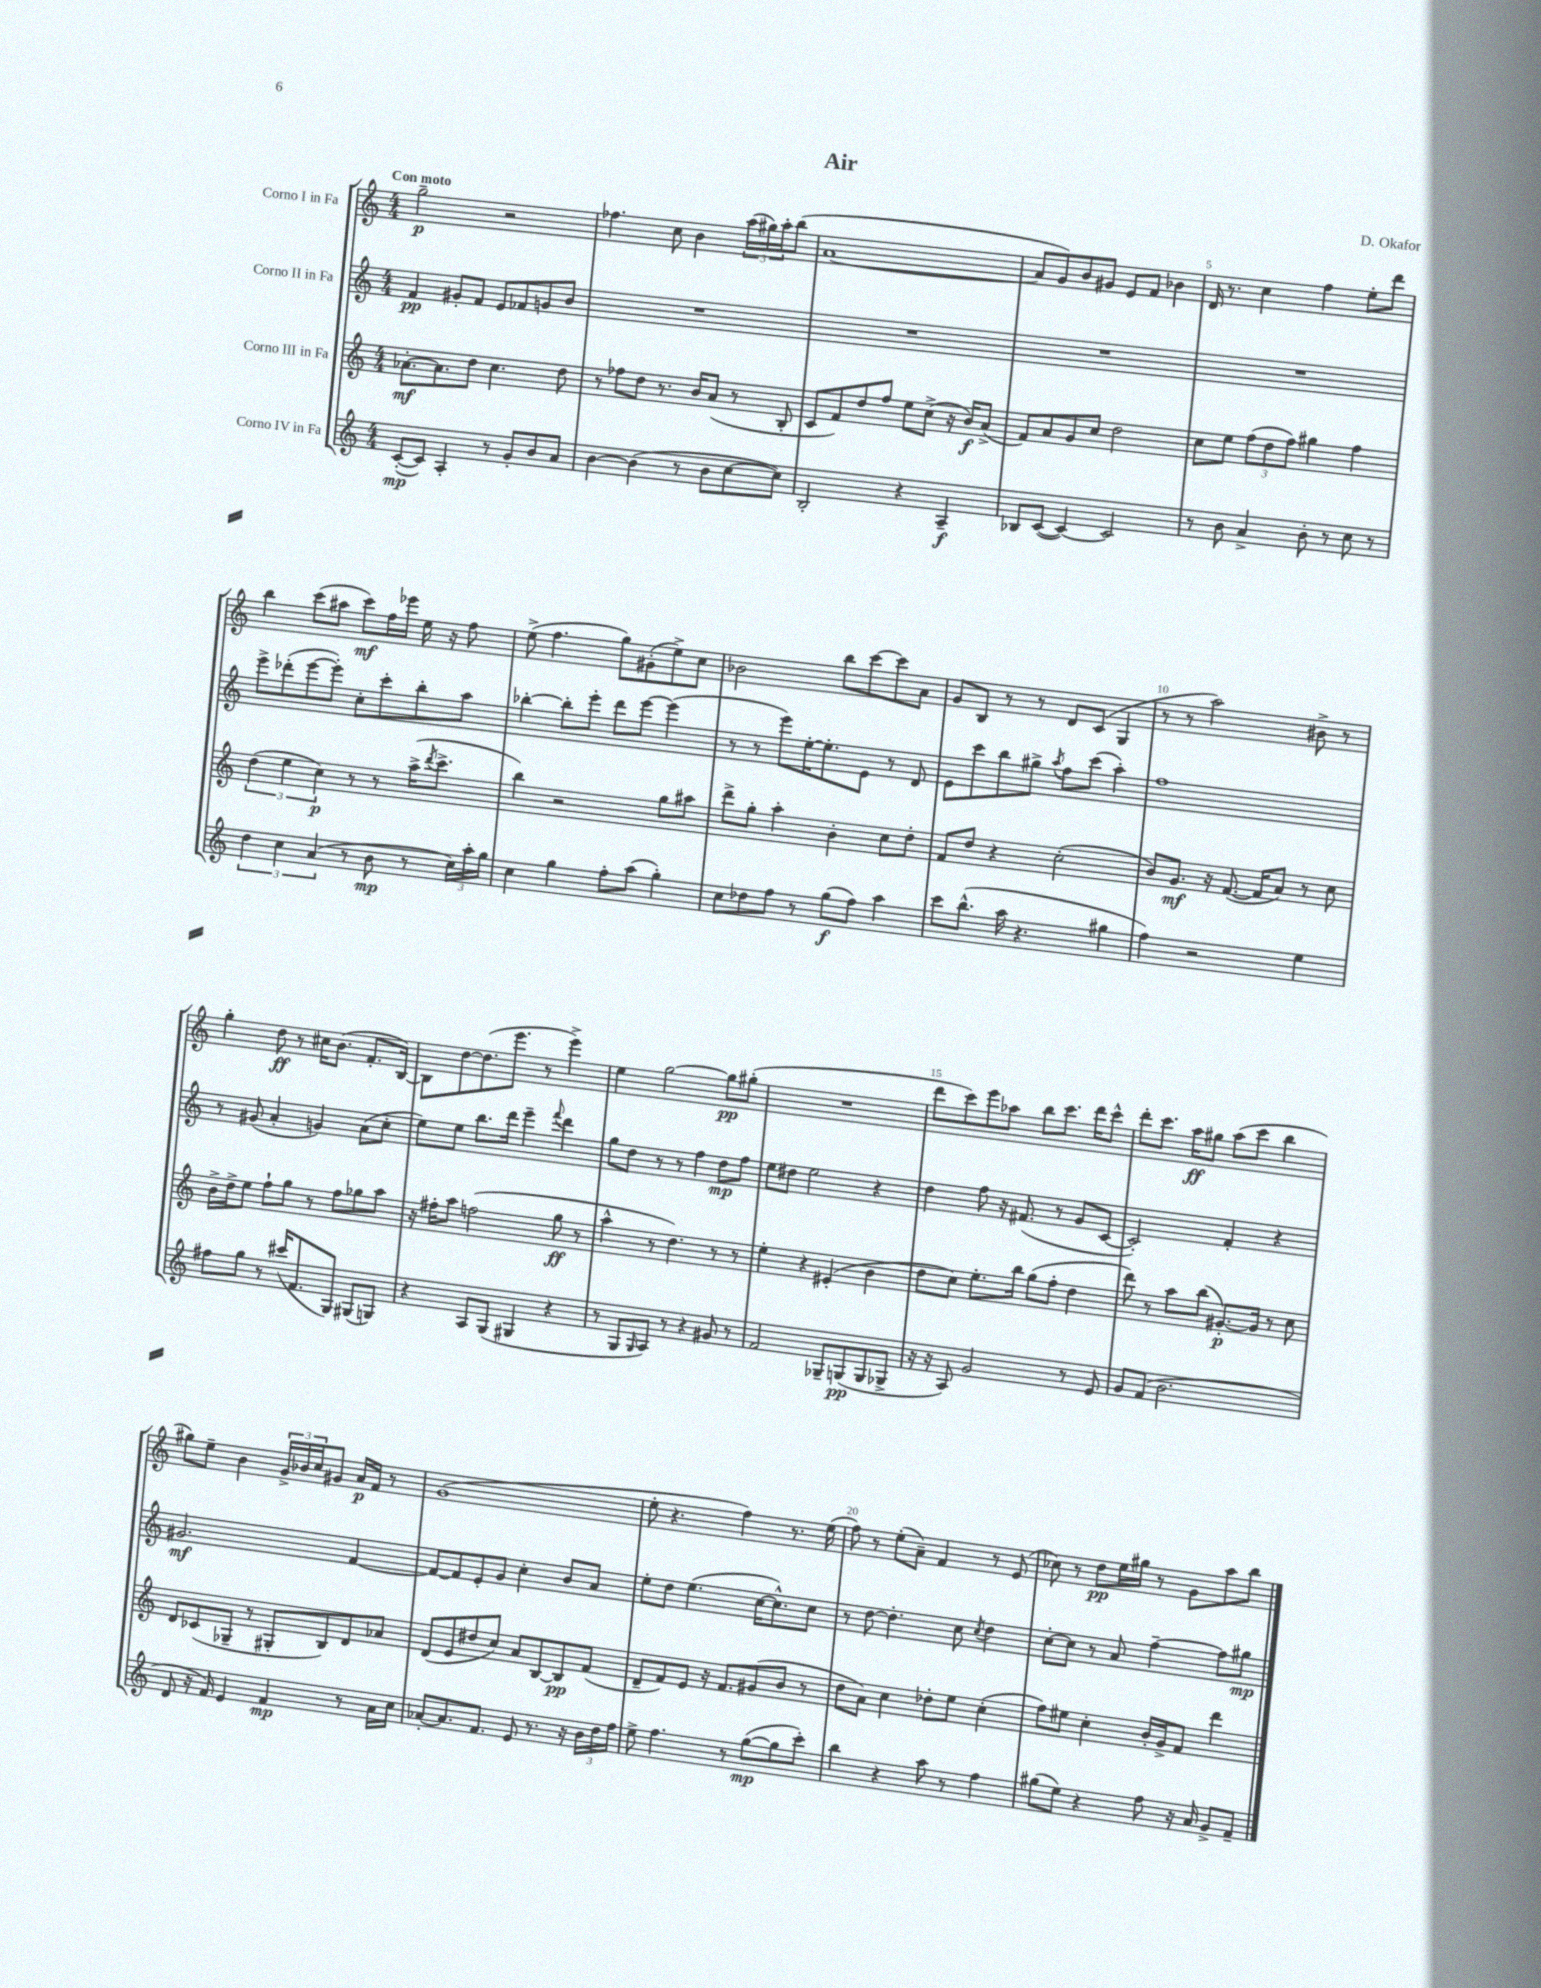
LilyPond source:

\header { title = "Air" composer = "D. Okafor" }
<<
\new StaffGroup <<
\new Staff = "s0" \with { instrumentName = "Corno I in Fa" } {
    \clef treble \key c \major \numericTimeSignature \time 4/4 \tempo "Con moto"
    g''2--\p r2 |
    fes''4. c''8 b'4 \tuplet 3/2 { a''16( gis''16) a''16-. } b''8( |
    a'1~ |
    a'8 g'8) b'8 gis'8 e'8 f'8 bes'4 |
    d'16 r8. c''4 f''4 e''8-. d'''8 |
    b''4 c'''8( ais''8 c'''8\mf) f''16 ees'''16 e''16 r16 f''8 |
    e''8->( f''4. g''8) gis'8-.( e''8->) c''8 |
    bes'2 b''8 c'''8~ c'''8 a'8 |
    g'8 b8 r8 r8 d'8 c'8( g4 |
    r8 r8 a''2) bis'8-> r8 |
    g''4-. d''8\ff r8 cis''16 b'8.( f'8.-. b16~) |
    b8 d''8~ d''8.( e'''8. r8 e'''4->) |
    e''4 g''2~ g''8\pp gis''8-.( |
    R1 |
    d'''8 c'''8) e'''8 aes''8 b''8 c'''8. d'''16 c'''8-^ |
    d'''8-. c'''8. a''16\ff gis''8 a''8( c'''8 b''4 |
    gis''8) e''8-- b'4 \tuplet 3/2 { g'16-> bes'16 c''16 } gis'8 a'16\p f'16 r8 |
    g'1( |
    e''8-. r4. f''4) r8. e''16( |
    f''8) r8 e''8-.( a'8--) f'4 r8 e'8( |
    ces''8) r8 d''8\pp e''16 gis''16 r8 g'8 a''8 b''8 \bar "|." |
}
\new Staff = "s1" \with { instrumentName = "Corno II in Fa" } {
    \clef treble \key c \major \numericTimeSignature \time 4/4
    f'4\pp gis'8-. f'8 e'8 fes'8 g'8 b'8 |
    R1 |
    R1 |
    R1 |
    R1 |
    e'''8-> des'''8-.( e'''8~ e'''8-.) c''8-. c'''8-. b''8-. a''8 |
    bes''4~-. bes''8-. e'''8-. d'''8 e'''8~ e'''4( |
    r8 r8 e'''8) e''16~-. e''8.-. e'8 r8 d'8 |
    e'8 c'''8 b''8 gis''8-> \acciaccatura { a''8 } f''8 c'''8( a''4-.) |
    f''1 |
    r8 gis'8( a'4-. g'4) a'8( c''8-. |
    e''8) e''8 b''8. d'''16 e'''4-- \appoggiatura { f'''8 } d'''4 |
    g''8 d''8 r8 r8 f''4 d''8\mp f''8 |
    e''8 dis''8 e''2 r4 |
    d''4 f''8 r16 fis'8.( r8 g'8 c'8~ |
    c'2-.) f'4-. r4 |
    gis'2.\mf f'4~ |
    f'8~ f'8 e'8-. g'8 c''4-. b'8 a'8 |
    e''8-. d''8 e''4.( c''16~ c''8.-^) c''8 |
    r8 d''8~ d''4.-. c''8 \acciaccatura { c''8 } d''4 |
    c''8~-. c''8 r8 a'8 f''4~-- f''8 gis''8\mp \bar "|." |
}
\new Staff = "s2" \with { instrumentName = "Corno III in Fa" } {
    \clef treble \key c \major \numericTimeSignature \time 4/4
    aes'8.~-.\mf aes'8. d''8 c''4. d''8 |
    r8 fes''8 d''8 r8. b'16 a'8( r8 b8-. |
    c'8 f'8) d''8 f''8 e''8 c''8->( r16 b'16\f) a'8->( |
    f'8) a'8 g'8 c''8 d''2 |
    c''8 e''8 \tuplet 3/2 { f''8( d''8 f''8) } gis''4 f''4 |
    \tuplet 3/2 { d''4( e''4 c''4\p) } r8 r8 a''16->( \acciaccatura { d'''8 } c'''8.-> |
    b''4) r2 g''8 ais''8 |
    d'''8-> g''8-. a''4-. b'4-. c''8 d''8-. |
    f'8 d''8 r4 c''2-.( |
    b'8) g'8.\mf r16 f'8.~( f'16 a'8) r8 c''8 |
    b'16-> d''16-> e''8 f''8-! g''8 r8 f''8 ges''8 a''8 |
    r16 fis''16-. a''8 f''2( g''8\ff r8 |
    a''4-^ r8 d''4.) r8 r8 |
    e''4-. r4 eis'4-.( b'4 |
    d''8 c''8) e''8.-. b''16 g''8( f''8-. d''4 |
    d'''8) r8 a''8 b''8( gis'8.~-.\p) gis'16 r8 c''8 |
    d'8 ces'8( ges8-- r8 gis8-. b8) d'8 aes'8 |
    d'8( e'8 dis''8 c''8) a'8 b8~ b8\pp f'8( |
    d'8-- f'8) e'8 r16 f'8. gis'8( b'8 r8 |
    d''8 a'8) c''4 des''8-. e''8 c''4-.( |
    f''8) eis''8 c''4-. b'16-. g'16-> f'8 d'''4 \bar "|." |
}
\new Staff = "s3" \with { instrumentName = "Corno IV in Fa" } {
    \clef treble \key c \major \numericTimeSignature \time 4/4
    c'8~-.\mp( c'8) a4-. r8 g'8-. b'8 a'8 |
    b'4~ b'4( r8 b'8 c''8~ c''8) |
    b2-. r4 a4--\f |
    bes8 c'8~( c'4~) c'2 |
    r8 b'8 a'4-> b'8-. r8 c''8 r8 |
    \tuplet 3/2 { d''4 c''4 a'4( } r8 b'8\mp r8 \tuplet 3/2 { c''16) a''16-. g''16 } |
    c''4 g''4 f''8-. a''8( g''4-.) |
    c''8 des''8 f''8 r8 g''8\f( f''8) a''4 |
    c'''8 b''8.-^( a''16 r4. gis''4 |
    f''4) r2 e''4 |
    fis''8 g''8 r8 cis'''16( f'8. g8) gis8( g8) |
    r4 a8 g8( gis4 r4 |
    r8 g8 \grace { g16 } a8) r8 r4 gis'8 r8 |
    f'2 ges8-- g8\pp( g8 ges8-> |
    r16 r16 a8) g'2 r8 e'8 |
    g'8 f'8( b'2. |
    d'8 r16 f'16) e'4 f'4\mp r8 a'16 c''16 |
    aes'8~-. aes'8. f'8. e'8 r8. r16 \tuplet 3/2 { b'16 d''16 f''16 } |
    e''8-> f''4. r8 g''8~\mp( g''8 c'''8-.) |
    b''4 r4 a''8 r8 f''4 |
    gis''8( e''8) r4 f''8 r16 a'16 g'8-> f'8-- \bar "|." |
}
>>
>>
\layout { \context { \Score \override BarNumber.break-visibility = ##(#f #t #t) barNumberVisibility = #(every-nth-bar-number-visible 5) } }
